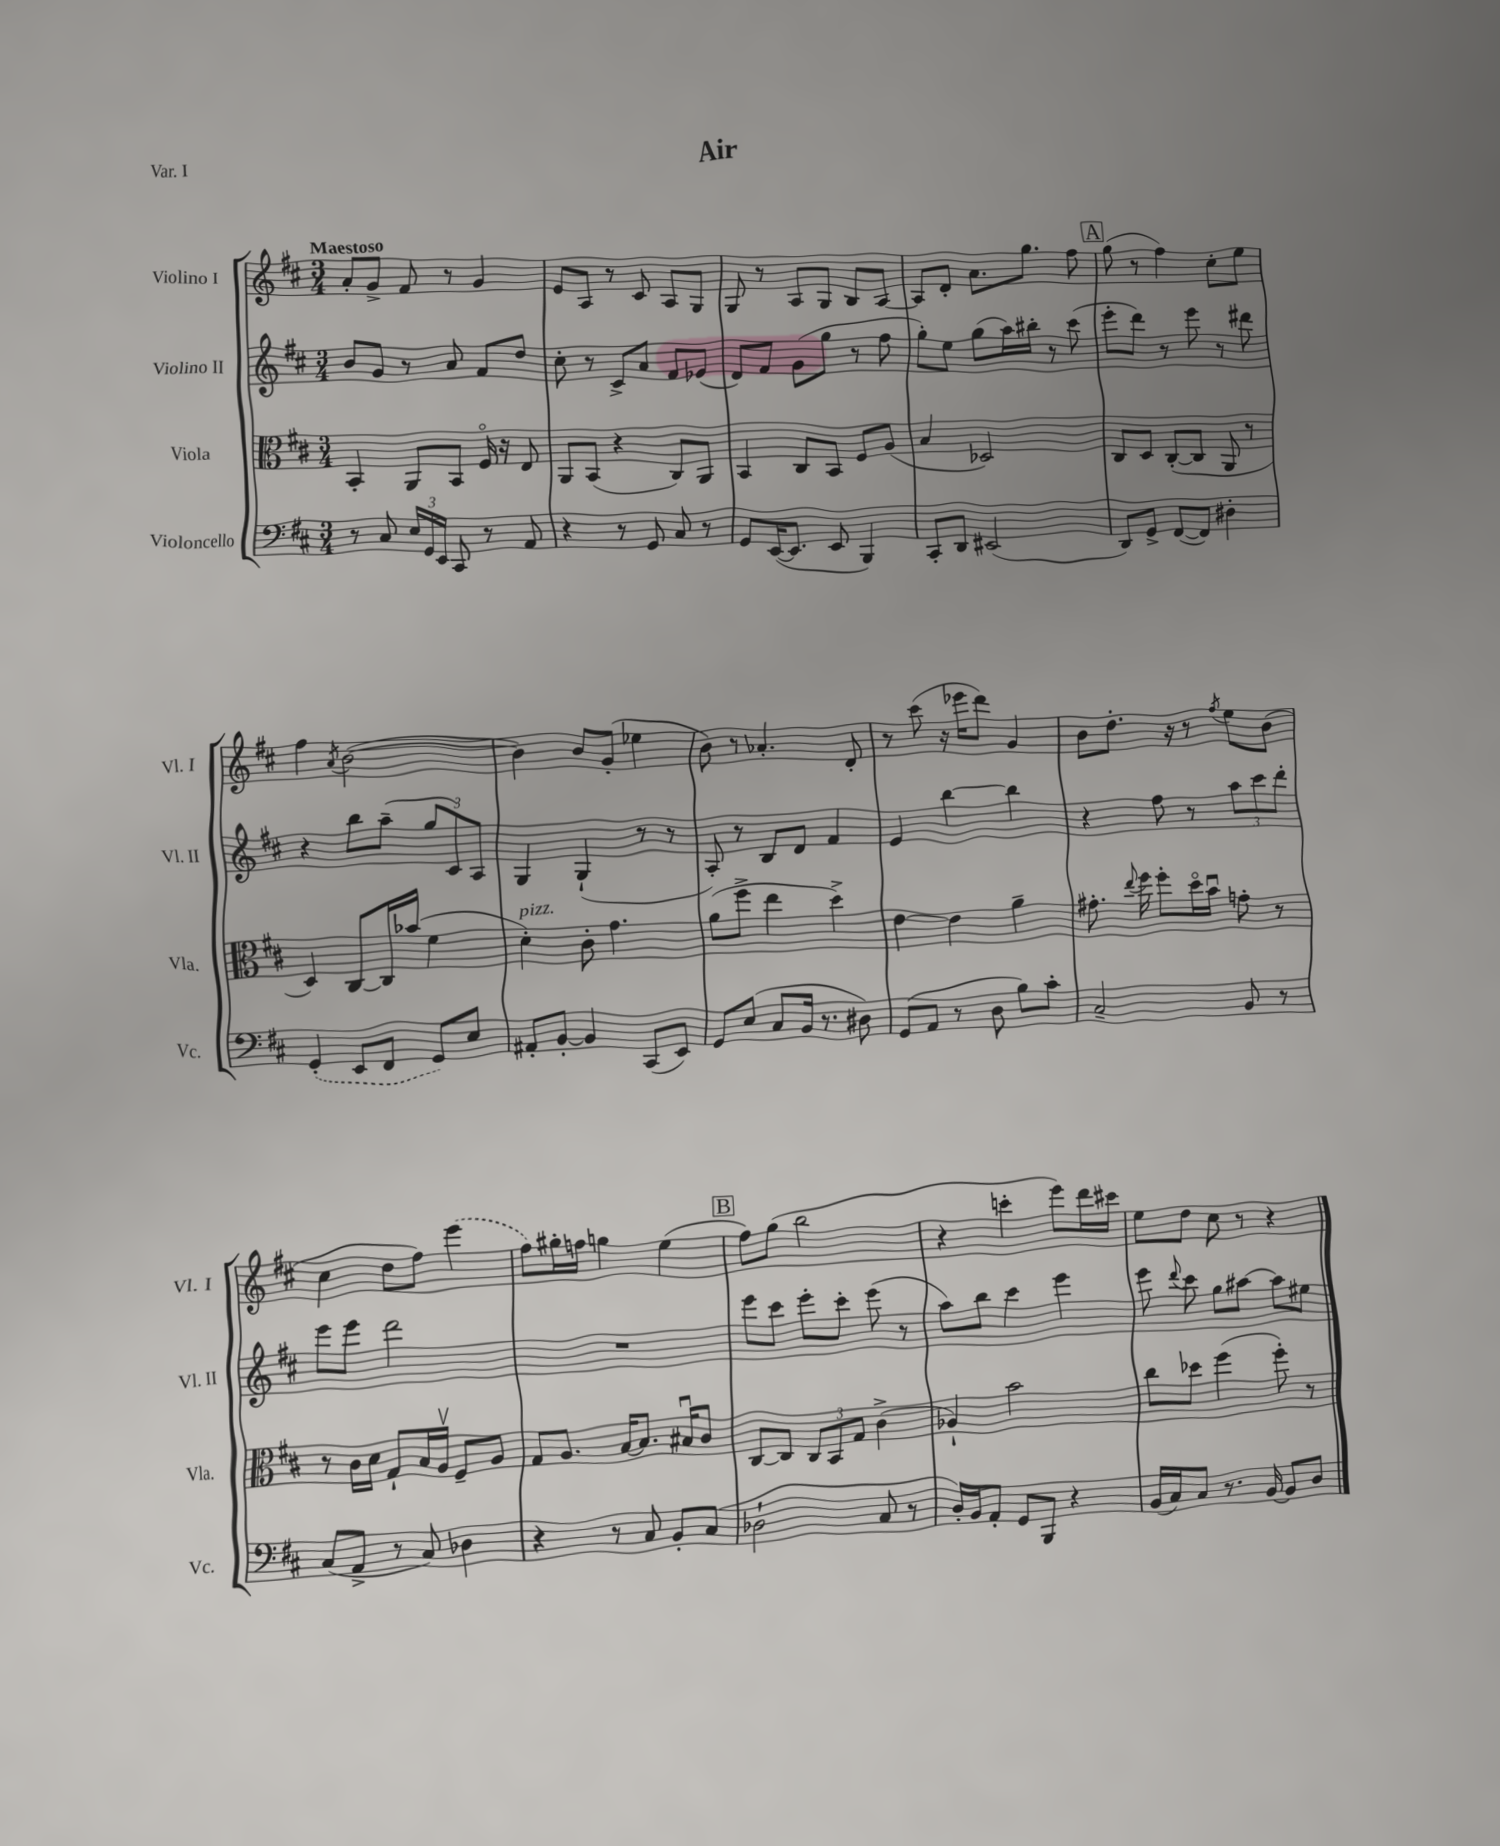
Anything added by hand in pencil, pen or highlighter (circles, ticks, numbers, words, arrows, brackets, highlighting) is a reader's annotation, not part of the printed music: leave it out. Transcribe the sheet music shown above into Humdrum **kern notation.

**kern	**kern	**kern	**kern
*part4	*part3	*part2	*part1
*staff4	*staff3	*staff2	*staff1
*I"Violoncello	*I"Viola	*I"Violino II	*I"Violino I
*I'Vc.	*I'Vla.	*I'Vl. II	*I'Vl. I
*clefF4	*clefC3	*clefG2	*clefG2
*k[f#c#]	*k[f#c#]	*k[f#c#]	*k[f#c#]
*M3/4	*M3/4	*M3/4	*M3/4
=1	=1	=1	=1
!	!	!	!LO:TX:a:B:t=Maestoso
8r	4BB'/	8b/L	8a'/L
8C#/	.	8g/J	8g^/J
24E/LL	8AA/L	8r	8f#/
24GG/	.	.	.
24EE/JJ	.	.	.
8CC#/	8BB/J	8a/	8r
8r	16F#/	8f#/L	4g/
.	16r	.	.
8AA/	8E/	8dd/J	.
=2	=2	=2	=2
4r	8AA/L	8cc#'\	8e/L
.	(8BB/J	8r	8A/J
8r	4r	8c#^/L	8r
8GG/	.	8a/J	8c#/
8C#/	8C#/L)	8f#/L	8A/L
8r	8AA/J	(8e-X/J	8G/J
=3	=3	=3	=3
8GG/L	4BB/	8d/L)	8G/
([16EE/K	.	8f#/J	8r
8.EE/J]	.	.	.
.	8C#/L	(8g\L	8A/L
8EE/	8BB/J	8gg\J	8G/J
4BBB/)	8F#/L	8r	8B/L
.	(8A/J	8ff#\	[8A/J
=4	=4	=4	=4
8CC#'/L	4B/	8gg'\L)	8A/L]
8DD/J	.	8ee\J	8d'/J
(2EE#X/	2D-X/)	(8gg\L	8.a\L
.	.	16aa\L)	.
.	.	16bb#X'\JJ	8.gg\J
.	.	8r	.
.	.	(8ccc#\	8ff#\
!!LO:REH:place=s1:t=A
=5	=5	=5	=5
8DD/L)	8C#/L	8eee'\L	(8gg\
8GG^/J	8D/J	8ddd\J)	8r
([8FF#/L	([8C#'/L	8r	4ff#\)
8FF#/J])	8C#/J]	8eee\	.
4D#X'\	8AA/	8r	8cc#'\L
.	8r	8ddd#X\	8ee\J
!!LO:LB:g=z
=6	=6	=6	=6
(4GG'/	4D/)	4r	4ff#\
.	.	.	8qa/
8EE/L	[8C#/L	8bb\L	([2b\
8FF#/J	16C#/L]	(8aa~\J	.
.	(16b-X/JJ	.	.
8GG/L)	4f#\	12gg/L	.
.	.	12c#/)	.
8E/J	.	.	.
.	.	12A/J	.
=7	=7	=7	=7
!	!LO:TX:a:i:t=pizz.	!	!
8AA#X'/L	4d'\)	4G/	4b\])
[8BB'/J	.	.	.
4BB/]	8c#'\	(4G`/	8b/L
.	4.g\	.	(8g'/J
(8CC#/L	.	8r	4ee-X\
8EE/J)	.	8r	.
=8	=8	=8	=8
8GG/L	(8a\L	8A'/)	8b\)
(8E/J	8ff#^\J	8r	8r
8C#/L	4ee\	8B/L	4.a-X'/
16BB/Jk	.	8d/J	.
8.r	.	.	.
.	4dd^\)	4f#/	.
8D#X\)	.	.	8d'/
=9	=9	=9	=9
(8GG/L	[4e\	4e/	8r
8AA/J	.	.	(8ccc#\
8r	4e\]	[4bb\	16r
.	.	.	16eee-X\KL
8D\	.	.	8ddd\J)
8B\L)	4a~\	4bb\]	4g/
8c#'\J	.	.	.
=10	=10	=10	=10
2C#~/	8.g#X'\	4r	8b\L
.	.	.	8.dd'\J
.	8qqee/	.	.
.	16ff#\	.	.
.	8ff#'\L	8ff#\	.
.	.	.	16r
.	16dd\L	8r	8r
.	16bu\JJ	.	.
.	.	.	8qff#/
8BB/	8gn'\	12aa\L	8ee\L
.	.	12ccc#\	.
8r	8r	.	(8b\J
.	.	12ddd'\J	.
!!LO:LB:g=z
=11	=11	=11	=11
(8C#/L	8r	8eee\L	4cc#\
8AA^/J	16c#\LL	8eee\J	.
.	16d\JJ	.	.
8r	8G`/L	2ddd\	8dd\L
8C#/)	16B/L	.	8ff#\J)
.	16Av/JJ	.	.
4D-X\	8F#~/L	.	(4eee\
.	8A/J	.	.
=12	=12	=12	=12
4r	8G/L	2.r	8ff#\L)
.	8.A/J	.	16gg#X'\L
.	.	.	16ffn\JJ
8r	.	.	4ggn\
.	[16B/KL	.	.
8C#/	8.B/J]	.	.
8BB'/L	.	.	(4ee\
.	16B#Xu/KL	.	.
(8C#/J	8c#/J	.	.
!!LO:REH:place=s1:t=B
=13	=13	=13	=13
2D-X`\	[8C#/L	8eee\L	8ff#\L)
.	8C#/J]	8ccc#\J	(8gg\J
.	12C#/L	8eee'\L	2bb\
.	12BB/	.	.
.	.	8ccc#'\J	.
.	12G/J	.	.
8C#/	(4c#^\	(8eee\	.
8r	.	8r	.
=14	=14	=14	=14
16D'/LL)	4A-X`/)	8aa\L)	4r
16BB/J	.	.	.
8AA'/J	.	8bb\J	.
8GG/L	2b\	4ccc#\	4cccn'\
8BBB/J	.	.	.
4r	.	4eee\	8eee\L)
.	.	.	16ddd\L
.	.	.	16ccc#X\JJ
=15	=15	=15	=15
(16BB/LL	8cc#\L	8eee\	8ee\L
16C#/J)	.	.	.
.	.	8qqddd/	.
8C#/J	8dd-X\J	8ccc#\	8dd\J
8.r	(4ff#\	8gg\L	8cc#\
.	.	[8aa#X\J	8r
[16BB/	.	.	.
8BB/L]	8ff#'\)	8aa#\L]	4r
8D/J	8r	8ee#X\J	.
==	==	==	==
*-	*-	*-	*-
